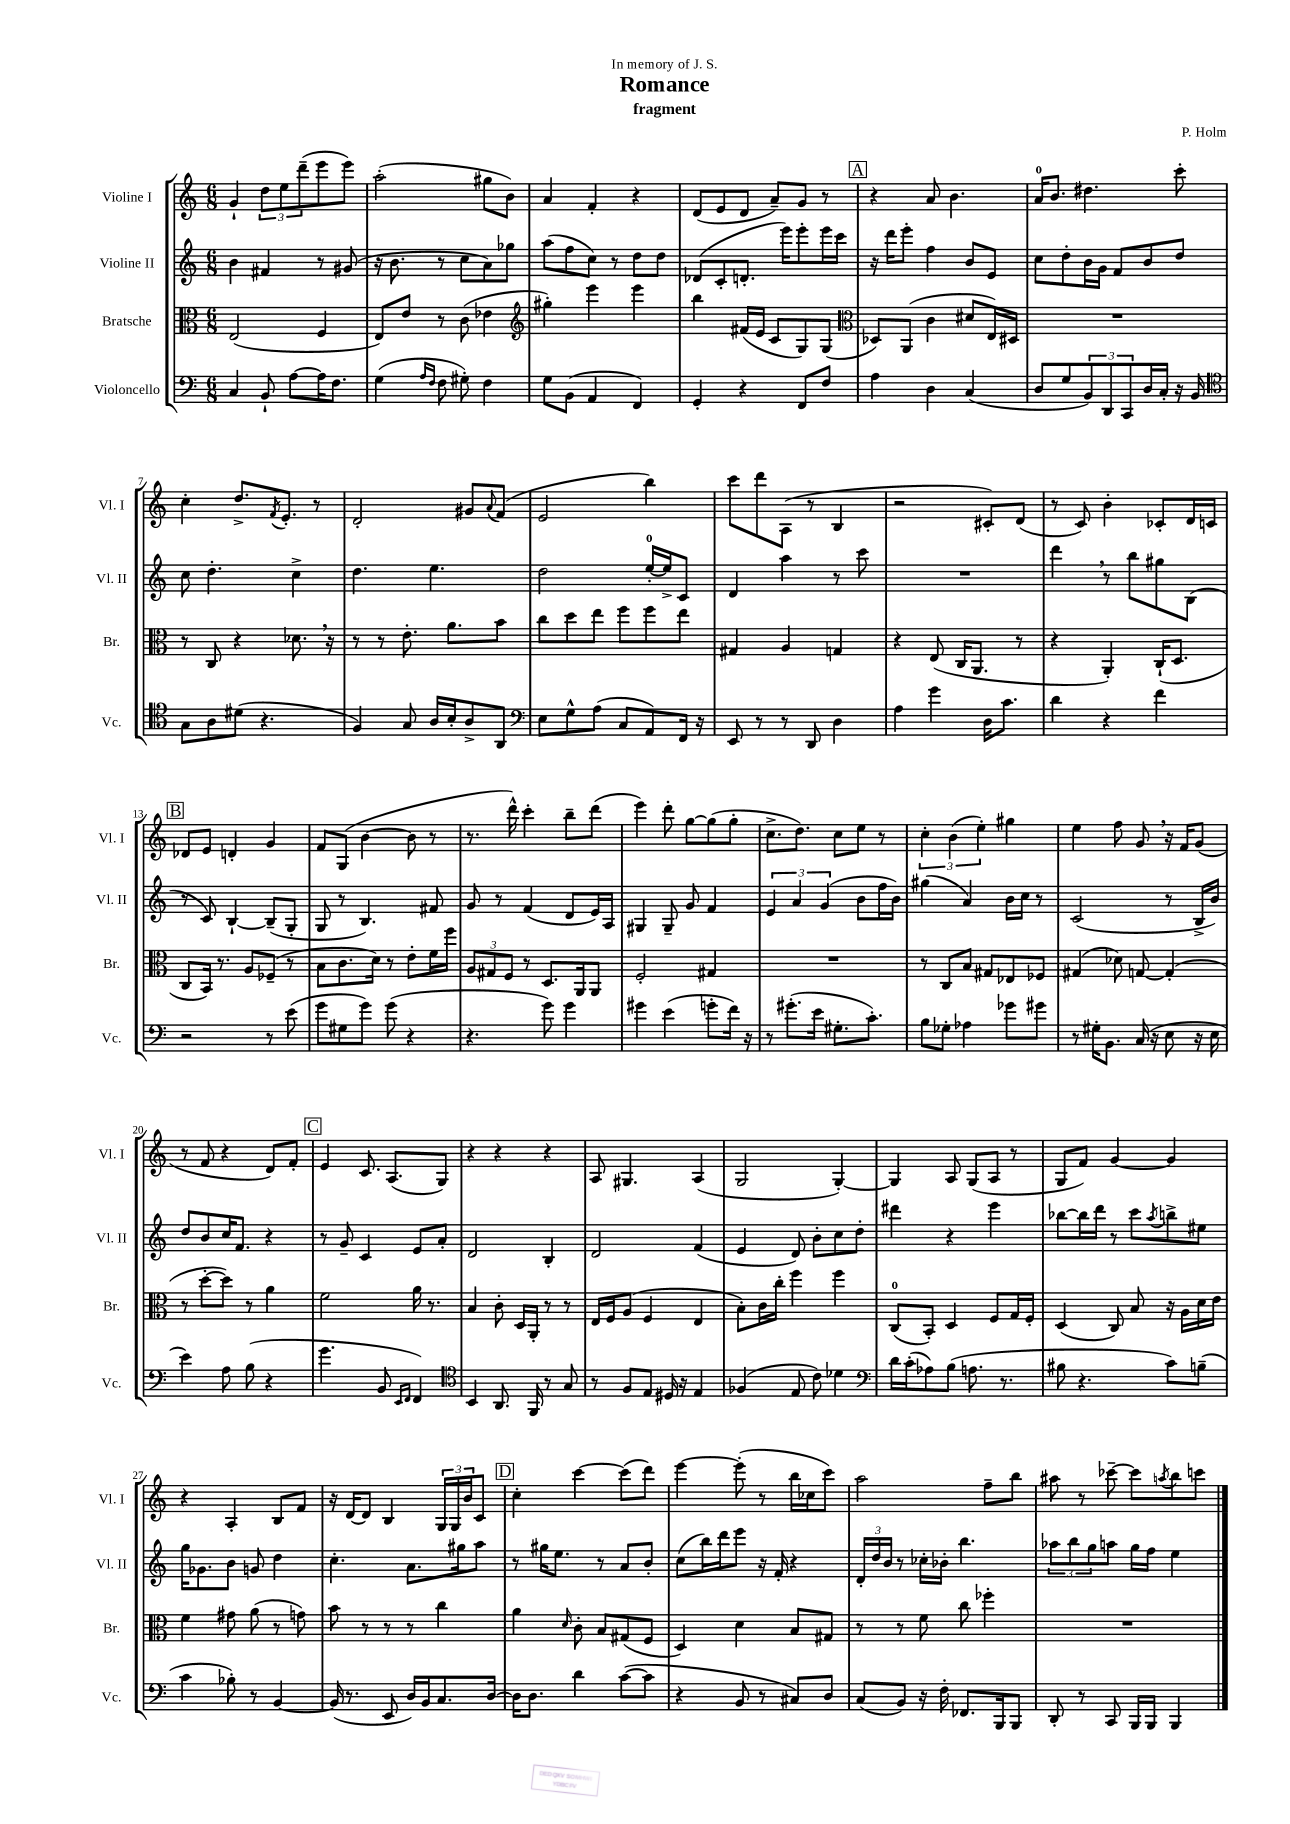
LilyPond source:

\header { title = "Romance" composer = "P. Holm" subtitle = "fragment" dedication = "In memory of J. S." }
<<
\new StaffGroup <<
\new Staff = "s0" \with { instrumentName = "Violine I" shortInstrumentName = "Vl. I" } {
    \clef treble \key c \major \numericTimeSignature \time 6/8
    g'4-! \tuplet 3/2 { d''8 e''8 d'''8--( } e'''8 e'''8) |
    a''2-.( gis''8 b'8) |
    a'4 f'4-. r4 |
    d'8( e'8 d'8 a'8--) g'8 r8 |
    \mark \markup { \box "A" } r4 a'8 b'4. |
    a'16-0 b'8. dis''4. c'''8-. |
    c''4-. d''8.-> \acciaccatura { f'8 } e'8.-. r8 |
    d'2-. gis'8 \appoggiatura { a'8 } f'8( |
    e'2 b''4) |
    c'''8 d'''8 a8( r8 b4 |
    r2 cis'8-.) d'8( |
    r8 c'8) b'4-. ces'8-. d'16 c'16 |
    \mark \markup { \box "B" } des'8 e'8 d'4-. g'4 |
    f'8 g8( b'4~ b'8 r8 |
    r8. d'''16-^) c'''4-. b''8-- d'''8( |
    e'''4) d'''8-. g''8~ g''8( g''8-. |
    c''8.-> d''8.) c''8 e''8 r8 |
    \tuplet 3/2 { c''4-. b'4( e''4-.) } gis''4 |
    e''4 f''8 g'8 \breathe r16 f'16 g'8( |
    r8 f'8 r4 d'8) f'8-. |
    \mark \markup { \box "C" } e'4 c'8. a8.( g8) |
    r4 r4 r4 |
    a8 gis4. a4( |
    g2 g4~-.) |
    g4 a8 g8( a8 r8 |
    g8 f'8) g'4~ g'4 |
    r4 a4-. b8 f'8 |
    r16 d'16~ d'8 b4 \tuplet 3/2 { g16 g16 b'16 } c'8 |
    \mark \markup { \box "D" } c''4-. c'''4~ c'''8( d'''8) |
    e'''4~ e'''8-.( r8 b''16 ces''16 c'''8) |
    a''2 f''8-- b''8 |
    ais''8 r8 ces'''8~-- ces'''8 \acciaccatura { a''8 } b''8 c'''8 \bar "|." |
}
\new Staff = "s1" \with { instrumentName = "Violine II" shortInstrumentName = "Vl. II" } {
    \clef treble \key c \major \numericTimeSignature \time 6/8
    b'4 fis'4 r8 gis'8( |
    r16 b'8. r8 c''8 a'8) ges''8 |
    a''8( f''8 c''8) r8 d''8 d''8 |
    des'8( c'8-. d'8.-. e'''16) e'''8-. e'''16 c'''16 |
    \mark \markup { \box "A" } r16 d'''16 e'''8-. f''4 b'8 e'8 |
    c''8 d''8-. b'16 g'16 f'8 b'8 d''8 |
    c''8 d''4.-. c''4-> |
    d''4. e''4. |
    d''2 e''16-0~-. e''16-> c'8 |
    d'4 a''4 r8 c'''8 |
    R2. |
    d'''4 \breathe r8 b''8 gis''8 b8( |
    \mark \markup { \box "B" } r8 c'8) b4~-! b8--( g8-. |
    g8 r8 b4.) fis'8 |
    g'8 r8 f'4( d'8 e'16) a16 |
    gis4 gis8-- g'8 f'4 |
    \tuplet 3/2 { e'4 a'4 g'4( } b'8 f''16 b'16) |
    gis''4( a'4) b'16 c''16 r8 |
    c'2( r8 b16-> b'16) |
    d''8 b'8 c''16 f'8. r4 |
    \mark \markup { \box "C" } r8 g'8-- c'4 e'8 a'8-. |
    d'2 b4-. |
    d'2 f'4( |
    e'4 d'8) b'8-. c''8 d''8-. |
    dis'''4 r4 e'''4 |
    bes''8~ bes''16 d'''16 r8 c'''8 \acciaccatura { a''8 } b''8-> eis''8 |
    g''16 ges'8. b'8 g'8 d''4 |
    c''4.-. a'8. gis''16 a''8 |
    \mark \markup { \box "D" } r8 gis''16 e''8. r8 a'8 b'8-. |
    c''8( b''16) d'''16 e'''8 r16 f'16-. r4 |
    \tuplet 3/2 { d'16-. d''16 b'16 } r8 ces''16-. bes'16-. b''4. |
    \tuplet 3/2 { aes''8 b''8 g''8 } a''8 g''16 f''16 e''4 \bar "|." |
}
\new Staff = "s2" \with { instrumentName = "Bratsche" shortInstrumentName = "Br." } {
    \clef alto \key c \major \numericTimeSignature \time 6/8
    e2( f4 |
    e8) e'8 r8 c'8( ees'4 |
    \clef treble gis''4-.) e'''4 e'''4 |
    b''4 fis'16( e'16 c'8 g8) g8( |
    \mark \markup { \box "A" } \clef alto des8) a,8( c'4 dis'8 e16) dis16 |
    R2. |
    r8 c8 r4 des'8. \breathe r16 |
    r8 r8 e'8.-. a'8. b'8 |
    c''8 d''8 e''8 f''8 f''8 e''8 |
    gis4 a4 g4 |
    r4 e8( c16 a,8. r8 |
    r4 a,4-.) c16-!( d8. |
    \mark \markup { \box "B" } c8 b,16) r8. a8 fes8--( r8 |
    b8 c'8. d'16) r8 e'8-. f'16 f''16 |
    \tuplet 3/2 { a8 gis8 f8 } r8 d8. a,16 a,8 |
    f2-. gis4 |
    R2. |
    r8 c8 b8 gis8 ees8 fes8 |
    gis4( des'8) g8~ g4-.( |
    r8 d''8~-. d''8) r8 a'4 |
    \mark \markup { \box "C" } f'2 a'16 r8. |
    b4 c'8-. d16 a,16-. r8 r8 |
    e16 f16 a8( f4 e4 |
    b8-.) c'16 c''16-. f''4 f''4 |
    c8-0( b,8-.) d4 f8 g16 f16-. |
    d4( c8) b8 r16 a16 d'16 e'16 |
    f'4 gis'8 a'8( r8 g'8) |
    b'8 r8 r8 r8 c''4 |
    \mark \markup { \box "D" } a'4 \grace { d'16 } c'8-. b8 gis8( f8 |
    d4) d'4 b8 gis8 |
    r8 r8 f'8 c''8 fes''4-. |
    R2. \bar "|." |
}
\new Staff = "s3" \with { instrumentName = "Violoncello" shortInstrumentName = "Vc." } {
    \clef bass \key c \major \numericTimeSignature \time 6/8
    c4 b,8-! a8~ a16 f8. |
    g4( \grace { a16 f16 } f8 gis8-.) f4 |
    g8 b,8( a,4 f,4) |
    g,4-. r4 f,8 f8 |
    \mark \markup { \box "A" } a4 d4 c4( |
    d8 g8 \tuplet 3/2 { b,8) d,8 c,8 } d16 c16-. r16 b,16 |
    \clef tenor g8 a8 dis'8( r4. |
    f4) g8 a16 b16-. a8-> a,8 |
    \clef bass e8 g8-^ a8( c8 a,8) f,16 r16 |
    e,8 r8 r8 d,8 d4 |
    a4 g'4 d16 c'8. |
    d'4 r4 f'4 |
    \mark \markup { \box "B" } r2 r8 e'8( |
    g'8 gis8 g'8) g'8( r4 |
    r4. g'8) g'4 |
    gis'4 e'4( g'8-. f'16) r16 |
    r8 gis'8.-.( e'16 gis8.-. c'8.-.) |
    b8 ges8-. aes4 ges'8 gis'8 |
    r8 gis16-. b,8. c16( r16 e8 r16 e16 |
    e'4) a8 b8( r4 |
    \mark \markup { \box "C" } g'4. b,8 \grace { e,16 f,16 } f,4) |
    \clef tenor b,4 a,8. f,16 r8 g8 |
    r8 f8 e8 dis16 r16 e4 |
    fes4( e8 c'8) des'4 |
    \clef bass d'16 c'16-.( aes8) b8( a8. r8. |
    bis8 r4. c'8) b8--( |
    c'4 bes8-.) r8 b,4~ |
    b,16( r8. e,8 d16) b,16 c8. d16~ |
    \mark \markup { \box "D" } d16 d8. d'4 c'8~( c'8 |
    r4 b,8 r8 cis8) d8 |
    c8( b,8) r16 f16-. fes,8. b,,16 b,,8 |
    d,8-. r8 c,8 b,,16 b,,16 b,,4 \bar "|." |
}
>>
>>
